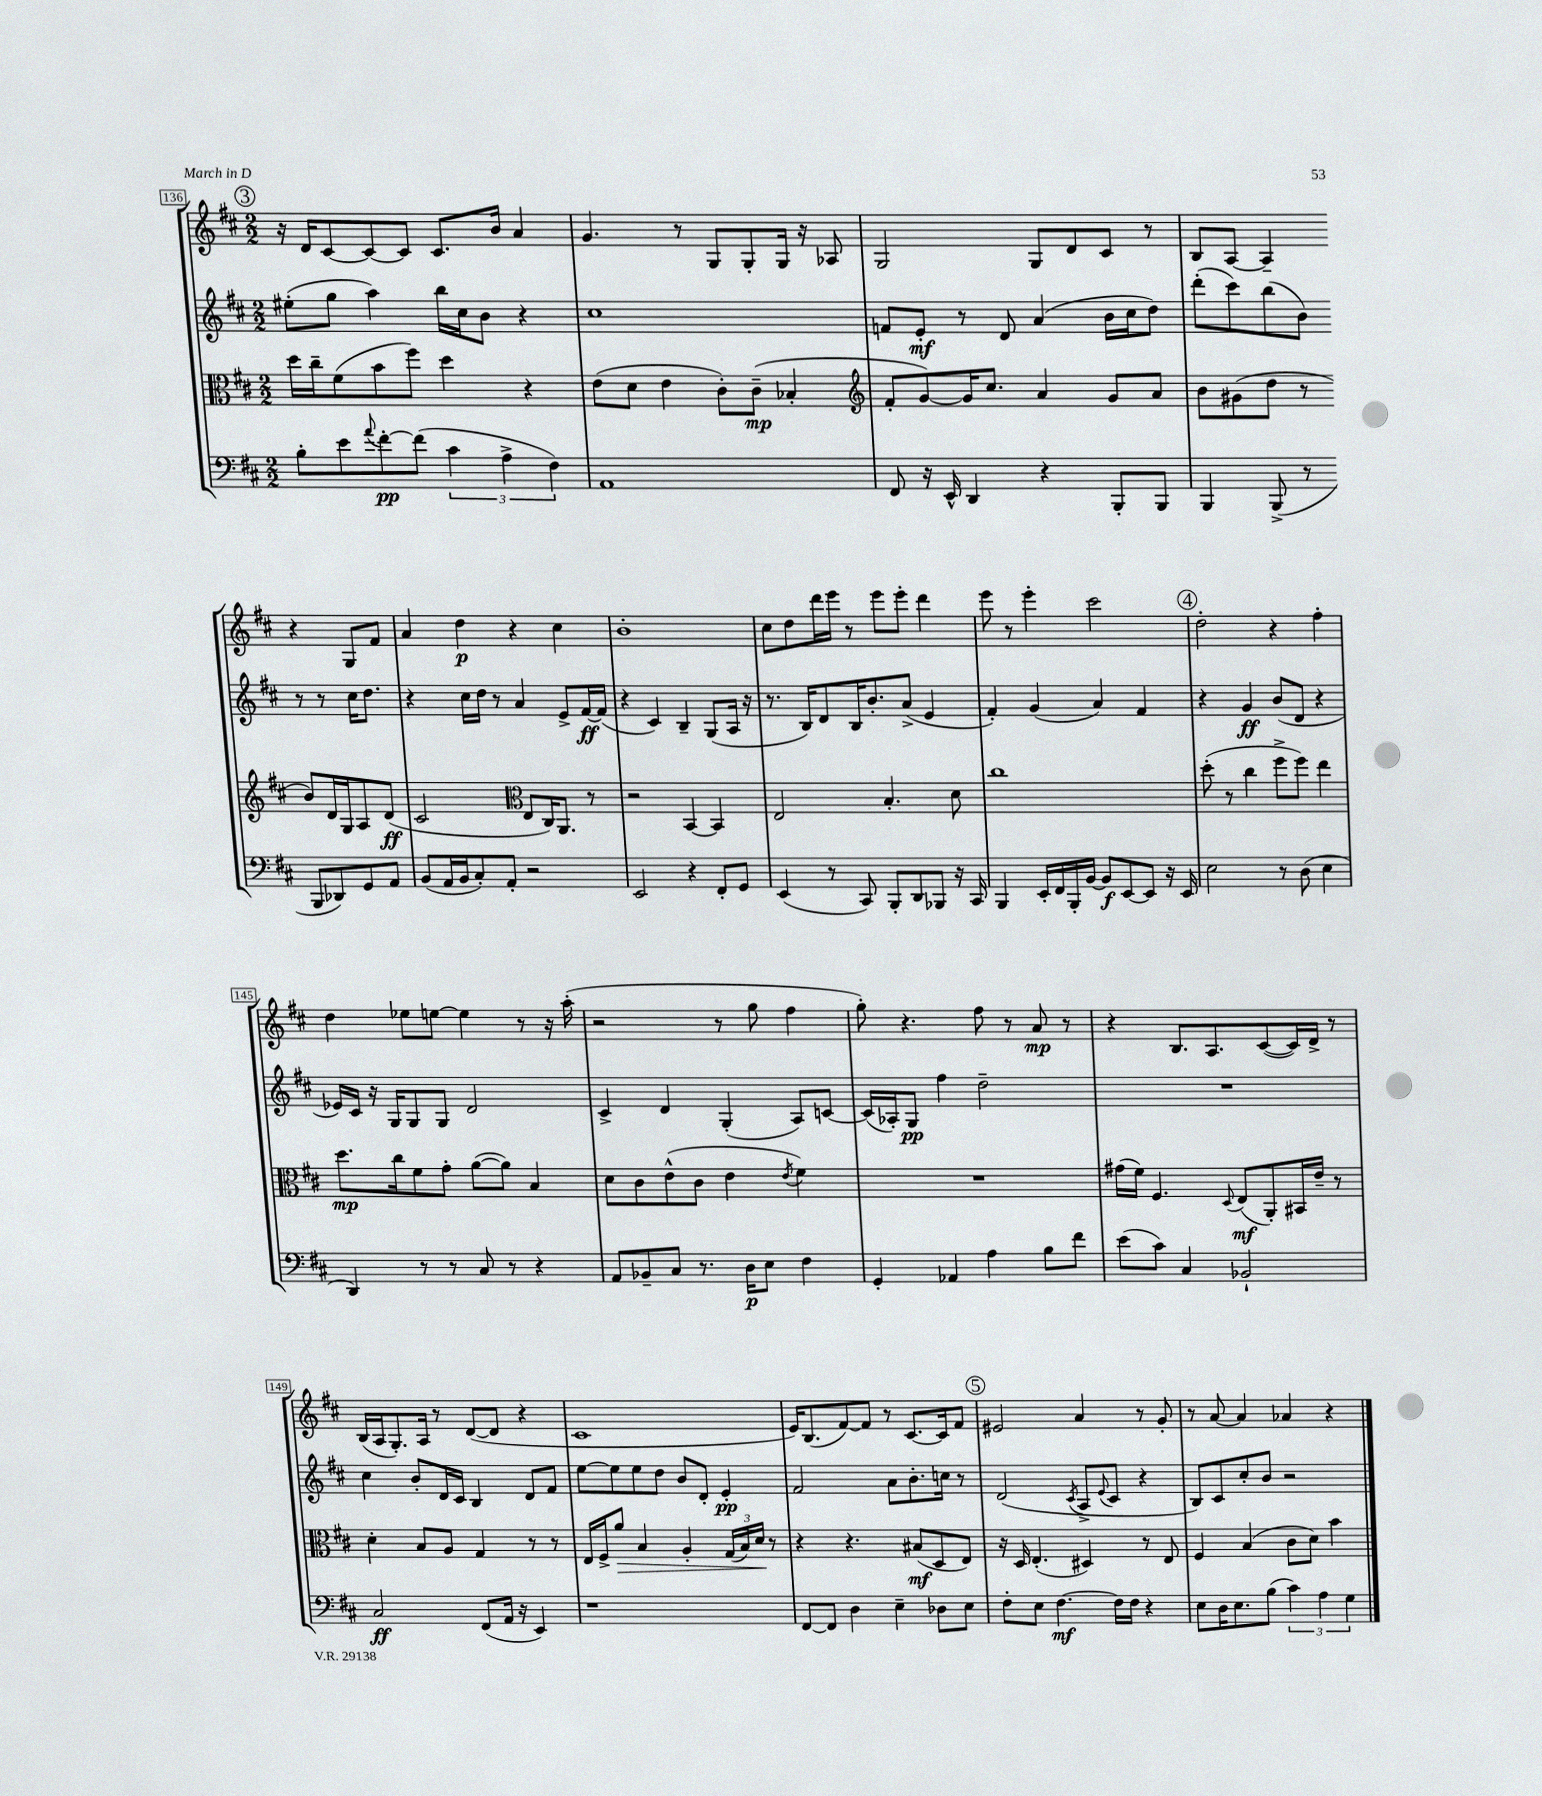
<<
\new StaffGroup <<
\new Staff = "s0" {
    \clef treble \key d \major \numericTimeSignature \time 2/2
    \mark \markup { \circle "3" } r16 d'16 cis'8~ cis'8~ cis'8 cis'8. b'16 a'4 |
    g'4. r8 g8 g8-. g16 r16 aes8 |
    g2 g8 d'8 cis'8 r8 |
    b8 a8~ a4-- r4 g8 fis'8 |
    a'4 d''4\p r4 cis''4 |
    b'1-. |
    cis''8 d''8 d'''16 e'''16 r8 e'''8 e'''8-. d'''4 |
    e'''8 r8 e'''4-. cis'''2 |
    \mark \markup { \circle "4" } d''2-. r4 fis''4-. |
    d''4 ees''8 e''8~ e''4 r8 r16 a''16-.( |
    r2 r8 g''8 fis''4 |
    g''8-.) r4. fis''8 r8 a'8\mp r8 |
    r4 b8. a8. cis'8~( cis'16) d'16-> r8 |
    b16( a16 g8.-.) a16 r8 d'8~( d'8 r4 |
    cis'1 |
    e'16) b8.( fis'8~) fis'8 r8 cis'8.~ cis'16 fis'8 |
    \mark \markup { \circle "5" } eis'2 a'4 r8 g'8-. |
    r8 a'8~ a'4 aes'4 r4 \bar "|." |
}
\new Staff = "s1" {
    \clef treble \key d \major \numericTimeSignature \time 2/2
    \mark \markup { \circle "3" } eis''8-.( g''8 a''4) b''16 cis''16 b'8 r4 |
    cis''1 |
    f'8 e'8-.\mf r8 d'8 a'4( b'16 cis''16 d''8) |
    d'''8-.( cis'''8) b''8( b'8) r8 r8 cis''16 d''8. |
    r4 cis''16 d''16 r8 a'4 e'8-> fis'16~\ff fis'16( |
    r4 cis'4) b4-- g8( a16 r16 |
    r8. b16) d'8 b16 b'8.-. a'8->( e'4 |
    fis'4-.) g'4( a'4) fis'4 |
    \mark \markup { \circle "4" } r4 g'4\ff b'8( d'8 r4 |
    ees'16) cis'16 r16 g16 g8 g8 d'2 |
    cis'4-> d'4 g4-.( a8) c'8~ |
    c'16( aes16-.) g8\pp fis''4 d''2-- |
    R1 |
    cis''4 b'8-. d'16 cis'16 b4 d'8 fis'8 |
    e''8~ e''8 e''8 d''8 b'8 d'8-. e'4-.\pp |
    fis'2 a'8 b'8.-. c''16 r8 |
    \mark \markup { \circle "5" } d'2( \acciaccatura { cis'8 } a8-> \appoggiatura { e'8 } cis'8 r4 |
    b8) cis'8 cis''8-. b'8 r2 \bar "|." |
}
\new Staff = "s2" {
    \clef alto \key d \major \numericTimeSignature \time 2/2
    \mark \markup { \circle "3" } d''16 cis''16-- fis'8( b'8 fis''8) d''4 r4 |
    e'8( d'8 e'4 cis'8-.) cis'8--\mp( bes4-. |
    \clef treble fis'8-. g'8~) g'16 cis''8. a'4 g'8 a'8 |
    b'8 gis'8( d''8 r8 b'8) d'16 g16 a8 d'8\ff( |
    cis'2 \clef alto e8 cis16) a,8. r8 |
    r2 b,4~ b,4 |
    e2 b4.-. d'8 |
    cis''1 |
    \mark \markup { \circle "4" } d''8-.( r8 cis''4 fis''8-> fis''8) e''4 |
    d''8.\mp cis''16 fis'8 g'8-. a'8~( a'8) b4 |
    d'8 cis'8 e'8-^( cis'8 e'4 \acciaccatura { e'8 } fis'4) |
    R1 |
    gis'16( fis'16) fis4. \appoggiatura { d8 } e8\mf( a,8-.) bis,16 e'16-- r8 |
    d'4-. b8 a8 g4 r8 r8 |
    e16 fis16-> a'8\> b4 a4-. \tuplet 3/2 { g16( b16) d'16\! } r8 |
    r4 r4. bis8\mf( d8 e8) |
    \mark \markup { \circle "5" } r16 d16 e4.-.( dis4) r8 e8 |
    fis4 b4( cis'8 d'8) b'4 \bar "|." |
}
\new Staff = "s3" {
    \clef bass \key d \major \numericTimeSignature \time 2/2
    \mark \markup { \circle "3" } b8-. e'8 \appoggiatura { a'8 } fis'8~-.\pp fis'8( \tuplet 3/2 { cis'4 a4-> fis4) } |
    a,1 |
    fis,8 r16 e,16-^ d,4 r4 b,,8-. b,,8 |
    b,,4 b,,8->( r8 b,,8 des,8) g,8 a,8 |
    b,8( a,16 b,16 cis8-.) a,8-. r2 |
    e,2 r4 fis,8-. g,8 |
    e,4( r8 cis,8) b,,8-. d,8 bes,,8 r16 cis,16 |
    b,,4 e,16-. fis,16 b,,16-. b,16~ b,8\f e,8~ e,8 r16 e,16 |
    \mark \markup { \circle "4" } e2 r8 d8( e4 |
    d,4) r8 r8 cis8 r8 r4 |
    a,8 bes,8-- cis8 r8. d16\p e8 fis4 |
    g,4-. aes,4 a4 b8 fis'8 |
    e'8( cis'8) cis4 bes,2-! |
    cis2\ff fis,8( a,16 r16 e,4) |
    r1 |
    fis,8~ fis,8 d4 e4-- des8 e8 |
    \mark \markup { \circle "5" } fis8-. e8 fis4.~\mf fis16 fis16 r4 |
    e8 d16 e8. b8( \tuplet 3/2 { cis'4) a4 g4 } \bar "|." |
}
>>
>>
\layout { \context { \Score currentBarNumber = #136 \override BarNumber.stencil = #(make-stencil-boxer 0.1 0.3 ly:text-interface::print) } }
